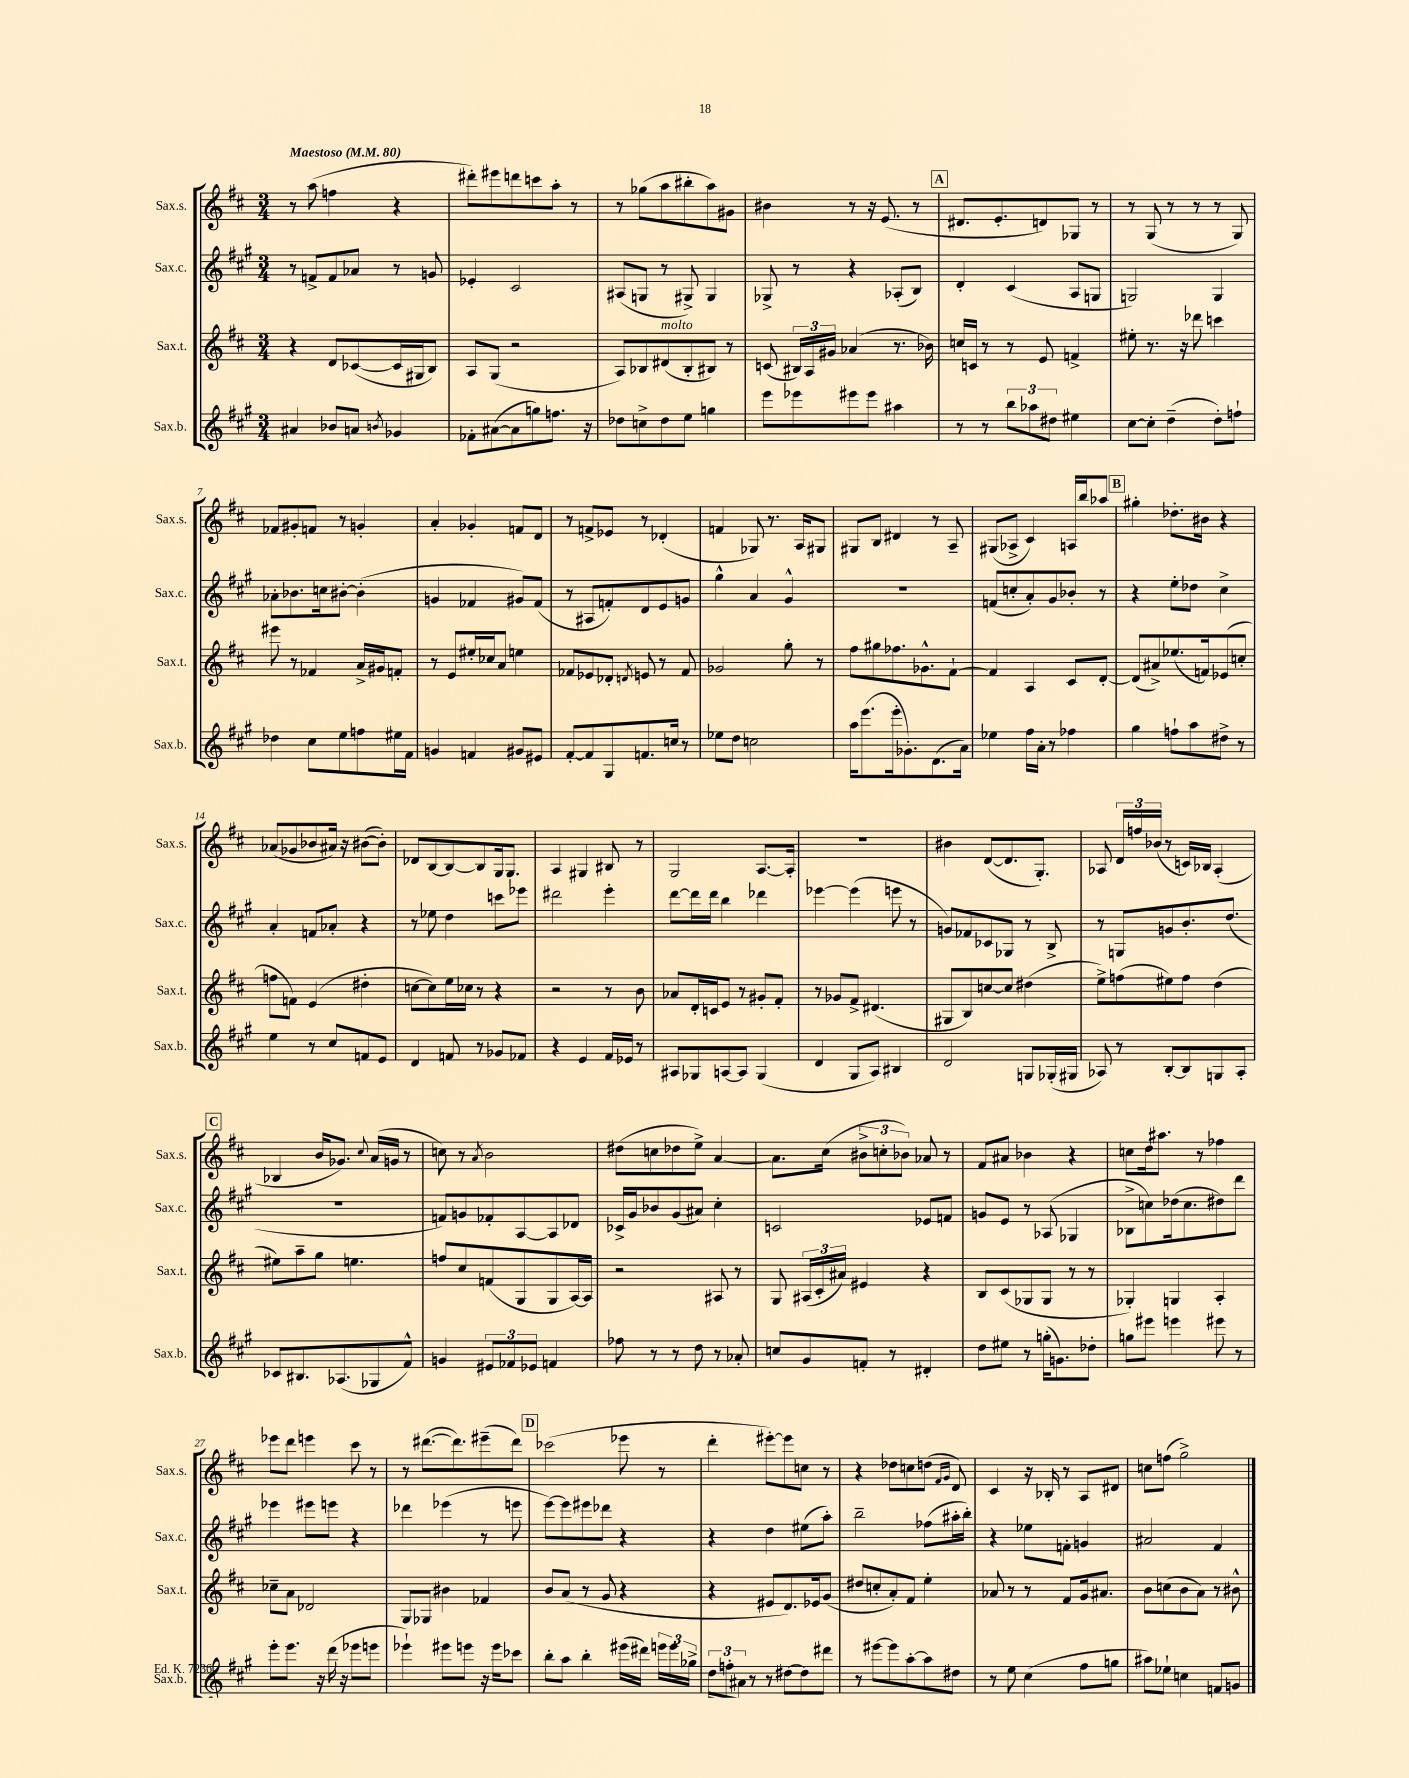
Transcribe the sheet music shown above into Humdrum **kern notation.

**kern	**kern	**kern	**kern
*part4	*part3	*part2	*part1
*staff4	*staff3	*staff2	*staff1
*I"Sax.b.	*I"Sax.t.	*I"Sax.c.	*I"Sax.s.
*I'Sax.b.	*I'Sax.t.	*I'Sax.c.	*I'Sax.s.
*clefG2	*clefG2	*clefG2	*clefG2
*k[f#c#g#]	*k[f#c#]	*k[f#c#g#]	*k[f#c#]
*M3/4	*M3/4	*M3/4	*M3/4
*MM80	*MM80	*MM80	*MM80
=1	=1	=1	=1
!	!	!	!LO:TX:a:B:t=Maestoso
4a#X/	4r	8r	8r
.	.	8fn^/L	(8aa\
8b-X/L	8d/L	8f/	4ffn\
8an/J	([8c-X/	8a-X/J	.
8qbn/	.	.	.
4g-X/	16c-/L]	8r	4r
.	16G#X/J	.	.
.	8B/J)	8gn/	.
=2	=2	=2	=2
8f-X'\L	8A/L	4e-X'/	8ddd#X'\L)
([8a#X\	(8G/J	.	8eee#X\
8a#\]	2r	2c#/	8dddn\
8ggn\)	.	.	8cccn\
8.ffn\J	.	.	8aa'\J
.	.	.	8r
16r	.	.	.
=3	=3	=3	=3
8dd-X\L	8A/L)	(8A#X/L	8r
8ccn^\	8B-X/	8Gn/J	(8gg-X\L
!	!LO:TX:a:i:t=molto	!	!
8dd-\	(8d#X/	8r	8aa\
8ee\J	8B-'/	8G#X^/)	8bb#X'\
4ggn\	8B#X/J)	4G#/	8aa\)
.	8r	.	8g#X\J
=4	=4	=4	=4
8eee\L	(8cn/	8G-X^/	4b#X\
8eee-X\	24B#X/LL)	8r	.
.	24A/	.	.
.	24g#X/JJ	.	.
8eee#X\	(4a-X/	4r	8r
8eee#\J	.	.	16r
.	.	.	(8.e/
4aa#X\	8.r	(8A-X'/L	.
.	.	8B/J)	8r
.	16b-X\)	.	.
!!LO:REH:place=s1:t=A
=5	=5	=5	=5
8r	16ccn/LL	4d'/	8.d#X/L
.	16cn/JJ	.	.
8r	8r	.	.
.	.	.	8.e'/
12bb\L	8r	(4c#/	.
12aa-X\	.	.	.
.	8e/	.	8dn/)
12dd#X\J	.	.	.
4ee#X\	4fn^/	8A/L	8G-X/J
.	.	8Gn/J	8r
=6	=6	=6	=6
[8cc#\L	8ee#X'\	2Gn/)	8r
8cc#'\J]	8.r	.	(8G/
(4dd~\	.	.	8r
.	16r	.	.
.	8ddd-X\	.	8r
8dd'\L)	4cccn\	4G/	8r
8ffn`\J	.	.	8G/)
!!LO:LB:g=z
=7	=7	=7	=7
4dd-X\	8eee#X\	8a-X'\L	8f-X/L
.	8r	8.b-X\	8g#X'/
8cc#\L	4f-X/	.	8fn/J
.	.	16ccn\k	.
8ee\	.	[8b#X'\J	8r
8ffn\	16a^/LL	(4b#'\]	4gn'/
.	16g#X/J	.	.
16ee#X\L	8fn'/J	.	.
16f#\JJ	.	.	.
=8	=8	=8	=8
4gn/	8r	4gn/	4a'/
.	8e/L	.	.
4fn/	16ee#X'/L	4f-X/	4g-X'/
.	16cc-X/J	.	.
.	8a/J	.	.
8g#X/L	4een\	8g#X/L)	8fn/L
8e#X/J	.	(8f-/J	8d/J
=9	=9	=9	=9
[8f#'/L	8f-X/L	8r	8r
8f#/]	8e-X/	8A#X/L	8fn^/L
8G#/	8d-X'/J	8fn'/)	8e-X/J
.	8qdn/	.	.
8.fn/	8en/	8d/	8r
.	8r	8e/	(4d-X'/
16ccn/Jk	.	.	.
8r	8f-/	8gn/J	.
=10	=10	=10	=10
8ee-X\L	2g-X/	4gg#^^\	4fn/
8dd\J	.	.	.
2ccn\	.	4a/	8G-X/)
.	.	.	8.r
.	8gg'\	4g#^^/	.
.	.	.	16A/KL
.	8r	.	8G#X/J
=11	=11	=11	=11
16aa\KL	8ff#\L	2.r	8G#X/L
(8.eee\	.	.	.
.	8gg#X\	.	8B/J
16eee'\k	8.ff-X\	.	4d#X/
8.g-X'\)	.	.	.
.	8.g-X^^\	.	.
(8.d\	.	.	8r
.	[8f#`\J	.	8A~/
16a\Jk)	.	.	.
=12	=12	=12	=12
4ee-X\	4f#/]	(8fn/L	(8G#X/L
.	.	8ccn'/	8A-X^/J
16ff#\LL	4A/	8a'/)	4c#/)
16a'\JJ	.	.	.
8r	.	8g#/	.
4ff-X\	8c#/L	8b-X'/J	16An/LL
.	.	.	16bb/J
.	[8d'/J	8r	8aa-X/J
!!LO:REH:place=s1:t=B
=13	=13	=13	=13
4gg#\	(8d/L]	4r	4gg#X'\
.	8a#X^/)	.	.
8ffn`\L	(8.ee-X/	8ee'\L	8.dd-X'\L
8aa\	.	8dd-X\J	.
.	16fn/k)	.	16b#X\Jk
8dd#X^\J	(8e-X/	4cc#^\	4r
8r	8ccn'/J	.	.
!!LO:LB:g=z
=14	=14	=14	=14
4ee\	8ffn\L	4a'/	(8a-X/L
.	8fn\J)	.	8g-X/
8r	(4e/	8fn/L	8b-X/
8cc#/L	.	8a-X'/J	16a#X/Jk)
.	.	.	16r
8fn/	4dd#X'\	4r	([8b#X\L
8e/J	.	.	8b#'\J])
=15	=15	=15	=15
4d/	[8ccn\L	8r	8d-X/L
.	8cc\])	8ee-X\	[8B/
8fn/	16ee\L	4dd\	8B/_
.	16cc-X\JJ	.	.
8r	8r	.	8B/]
8g-X/L	4r	8cccn\L	16G/k
.	.	.	8.G/J
8f-X/J	.	8eee-X\J	.
=16	=16	=16	=16
4r	2r	2ddd#X\	4A/
4e/	.	.	4G#X/
16f#/LL	8r	4eee'\	8B#X/
16e-X/JJ	.	.	.
8r	8b\	.	8r
=17	=17	=17	=17
8A#X/L	8a-X/L	[8ddd\L	2G/
8G-X/	16d'/L	16ddd\L]	.
.	16cn/J	16ddd\JJ	.
[8An/	8e/J	4bb\	.
8A/J]	8r	.	.
(4G-/	8g#X'/L	4ddd-X\	[8.A/L
.	8f#'/J	.	.
.	.	.	16A'/Jk]
=18	=18	=18	=18
4d/	8r	[4eee-X\	2.r
.	8g-X/L	.	.
8G#/L	8f#^/J	(4eee-\]	.
8A/J)	(4.d#X/	.	.
4B#X/	.	8eeen\	.
.	.	8r	.
=19	=19	=19	=19
2d/	8G#X/L	8gn/L)	4b#X\
.	8B/)	8f-X/	.
.	[8ccn/	8c-X/	([8d/L
.	8cc/J]	8G-X/J	8.d/]
8Gn/L	(4dd#X\	8r	.
.	.	.	8.G'/J)
(16G-X'/L	.	8B^/	.
16G#X/JJ	.	.	.
=20	=20	=20	=20
8A-X/)	8ee^\L)	8r	8A-X/
8r	(8ffn\	8Gn/L	24d/LL
.	.	.	24ffn/
.	.	.	(24b-X/JJ
[8B'/L	8ee#X\)	8gn/	8r
8B/]	8ff\J	8.b'/	16cn/LL)
.	.	.	16B-X/JJ
8Gn/	(4dd\	.	(4A-'/
.	.	(8.dd/J	.
8A-'/J	.	.	.
!!LO:LB:g=z
!!LO:REH:place=s1:t=C
=21	=21	=21	=21
8c-X/L	8ee#X\L)	2.r	4B-X/
8.B#X/	8aa~\	.	.
.	8gg\J	.	16b/KL
(8.A-X/	.	.	8.g-X/J)
.	4.een\	.	.
.	.	.	8qqcc#/
8G-X/	.	.	(16a/LL
.	.	.	16gn/JJ
8f#^^/J)	.	.	8r
=22	=22	=22	=22
4gn/	8ffn/L	8fn/L)	8ccn\)
.	8cc#/	8gn/	8r
.	.	.	8qa/
12e#X/L	(8fn/	8f-X'/	2b\
12f-X/	.	.	.
.	8G/	[8A/	.
12e-X/J	.	.	.
4fn/	8G/	8A/]	.
.	[16A/L)	8d-X/J	.
.	16A/JJ]	.	.
=23	=23	=23	=23
8ff-X\	2r	16c-X^/LL	(8dd#X\L
.	.	16g#/J	.
8r	.	8b-X/	8ccn\
8r	.	(8g#/	8dd-X\
8dd\	.	8a#X/J)	8ee^\J)
8r	8A#X/	4cc#'\	[4a/
8a-X'/	8r	.	.
=24	=24	=24	=24
8ccn/L	8G/	2cn/	8.a\L]
8g#/	(24A#X/LL	.	.
.	24c#'/	.	.
.	.	.	(16cc#\Jk
.	24a#X/JJ)	.	.
8fn'/J	4e#X/	.	12b#X^\L
.	.	.	12ccn'\
8r	.	.	.
.	.	.	12b-X\J)
4d#X'/	4r	8e-X/L	8a-X/
.	.	8fn/J	8r
=25	=25	=25	=25
8dd\L	8B/L	8gn/L	8f#/L
8ee#X\J	(8c#/	8e/J	8a#X/J
8r	8G-X/	8r	4b-X\
(16ggn'\KL	8G-/J	(8A-X/	.
8.gn\)	.	.	.
.	8r	4G-X/	4r
8dd-X'\J	8r	.	.
=26	=26	=26	=26
8ggn\L	4G-X'/)	8B-X^\L	8ccn\L
8eee#X\J	.	8ccn\)	16dd\k
.	.	.	8.aa#X\J
4eeen\	4Gn/	(16dd-X\k	.
.	.	8.cc\	.
.	.	.	8r
8eee#X\	4A'/	8dd#X\)	4ff-X\
8r	.	8ddd\J	.
!!LO:LB:g=z
=27	=27	=27	=27
8eee'\L	8cc-X~\L	4eee-X\	8eee-X\L
8.eee\J	8a\J	.	8ddd\J
.	2d-X/	8eee#X\L	4eeen\
16r	.	.	.
(16ddd\	.	8eeen\J	.
16r	.	.	.
8eee-X\L	.	4r	8ccc#\
8eeen\J	.	.	8r
=28	=28	=28	=28
4eee-X`\)	8G/L	4ddd-X\	8r
.	8G-X/J	.	([8.ddd#X\L
8eee#X\L	4b#X\	(4eee-X\	.
.	.	.	8.ddd#\])
8eeen\J	.	.	.
16r	4f-X/	8r	(8eee#X~\
16eee\KL	.	.	.
8ccc-X\J	.	8eeen\	8ddd#\J)
!!LO:REH:place=s1:t=D
=29	=29	=29	=29
8bb'\L	8b/L	[8eee\L)	(2ccc-X\
8aa\J	(8a/J	8eee\]	.
4bb'\	8r	8eee#X\	.
.	8g/	8ddd-X\J	.
(16eee#X\LL	4r	4r	8eee-X\
16ddd#X\JJ)	.	.	.
24eeen\LL	.	.	8r
24eee\	.	.	.
24gg-X^\JJ	.	.	.
=30	=30	=30	=30
24dd\LL	4r	4r	4ddd'\
24ffn'\	.	.	.
24a#X\JJ	.	.	.
8r	.	.	.
8r	8e#X/L	4dd\	[8eee#X'\L)
[8dd#X\L	8.d/)	.	8eee#\]
8dd#\]	.	(8ee#X\L	8ccn\J
.	16e-X/k	.	.
8ddd#X\J	(8g/J	8aa'\J)	8r
=31	=31	=31	=31
8r	8dd#X/L	2bb~\	4r
[8eee#X\L	8ccn'/	.	.
8eee#\]	8a'/)	.	8dd-X\L
[8aa'\	8f#/J	.	8ccn\
8aa\]	4ee'\	(8ff-X\L	(8ddn\J
.	.	.	16qqf#/LL
.	.	.	16qqg/JJ
8dd#X\J	.	16aa#X'\L	8d/)
.	.	16bb'\JJ)	.
=32	=32	=32	=32
8r	8a-X/	4r	4c#/
8ee\	8r	.	.
(4cc#\	8r	8ee-X\L	16r
.	.	.	16B-X'/
.	8f#/L	8fn'\J	8r
8ff#\L	16g/k	4gn/	8A/L
.	8.a#X/J	.	.
8ggn\J	.	.	8d#X/J
=33	=33	=33	=33
8aa#X\L)	8b\L	2a#X/	8ccn\L
8ee-X`\J	(8ccn\	.	(8ffn\J
4ccn\	8b\	.	2gg^\)
.	8a\J)	.	.
8fn/L	8r	4f#/	.
8gn/J	8b#X^^\	.	.
==	==	==	==
*-	*-	*-	*-
